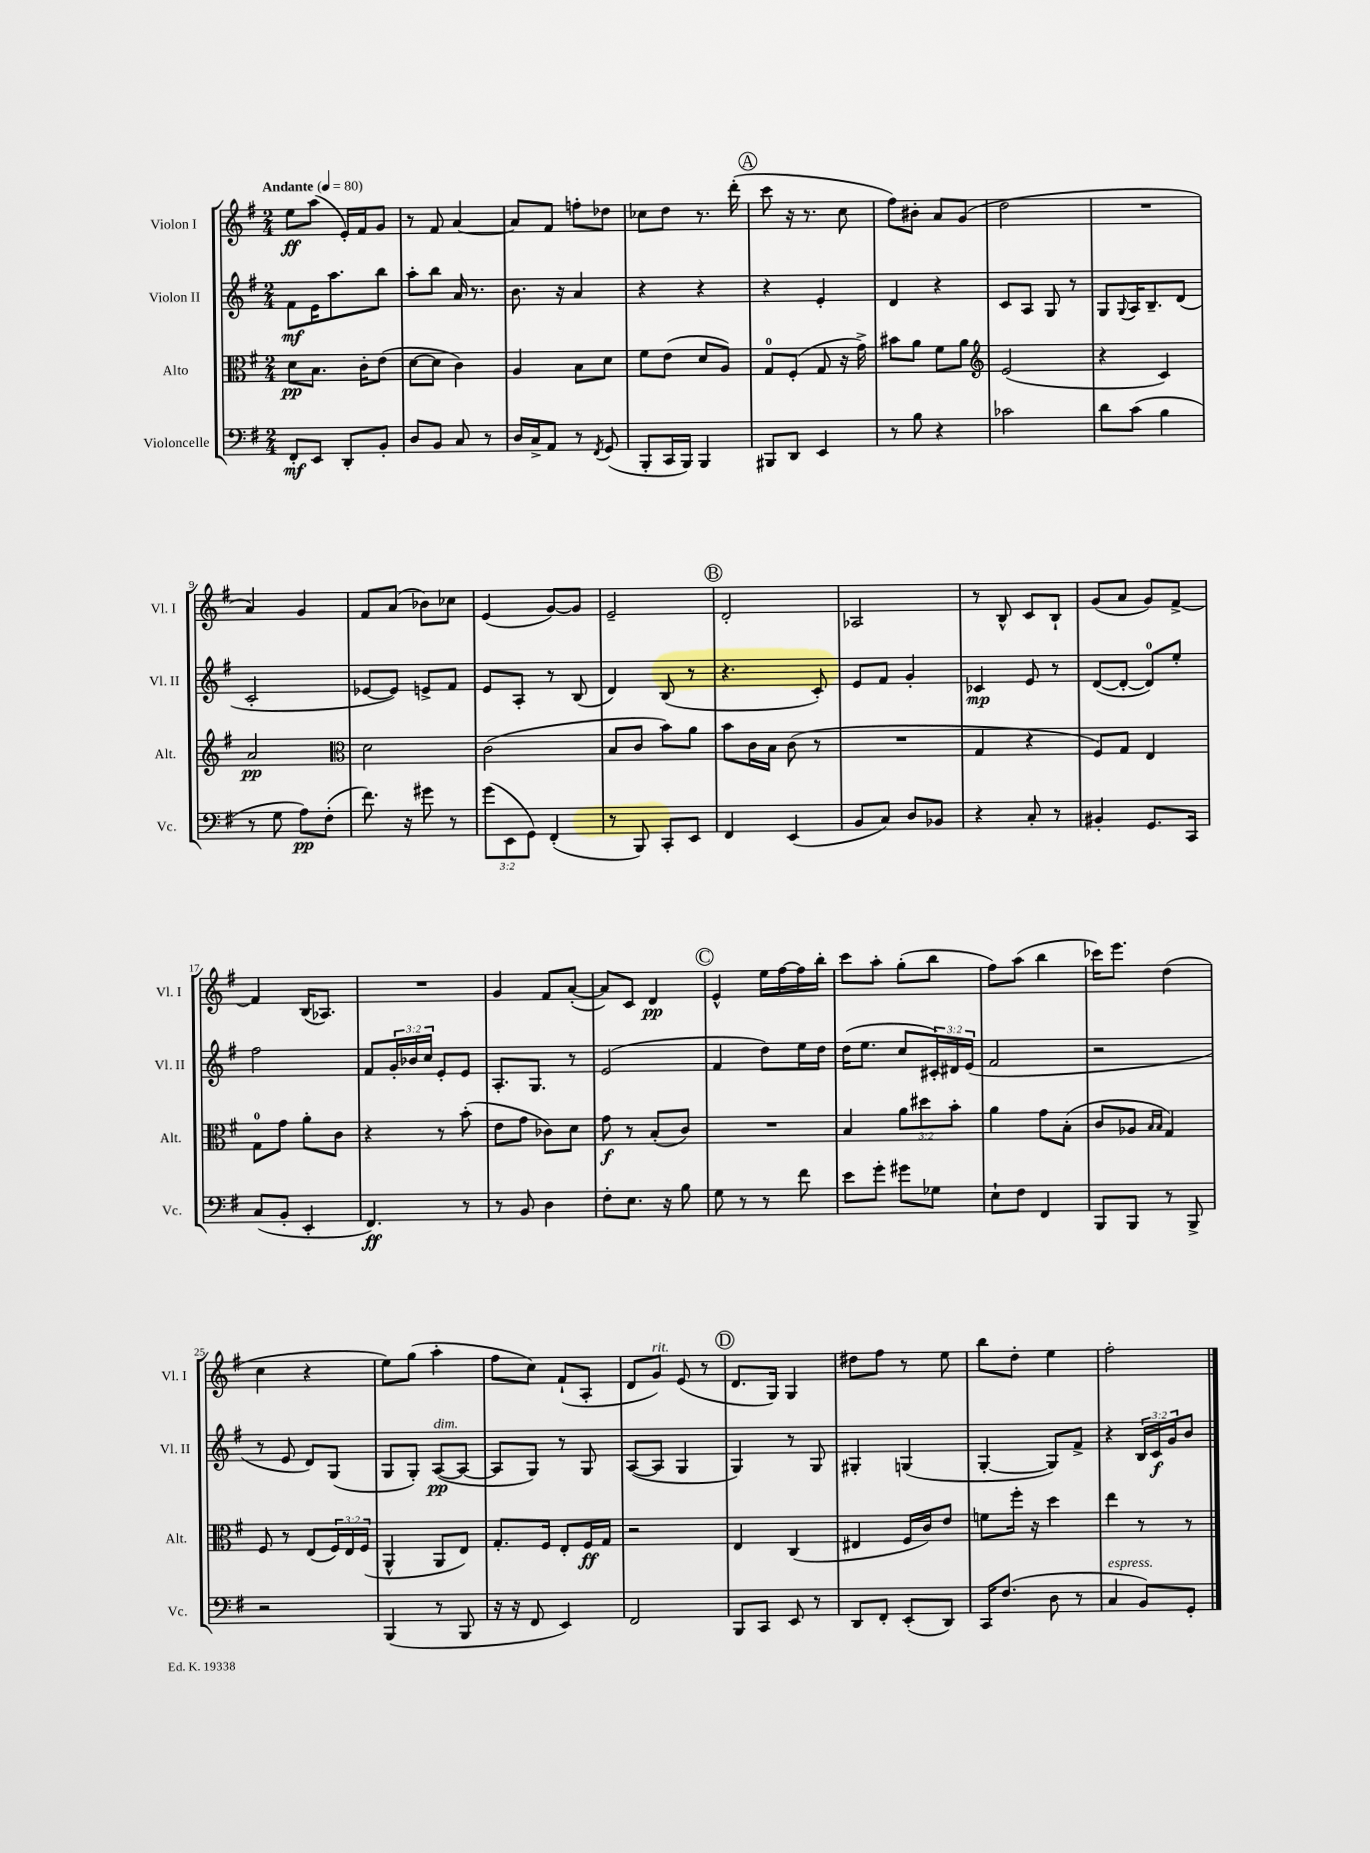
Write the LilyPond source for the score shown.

<<
\new StaffGroup <<
\new Staff = "s0" \with { instrumentName = "Violon I" shortInstrumentName = "Vl. I" } {
    \clef treble \key g \major \numericTimeSignature \time 2/4 \tempo "Andante" 4 = 80
    e''8\ff a''8( e'16-.) fis'16 g'8 |
    r8 fis'8 a'4~ |
    a'8 fis'8 f''8-. des''8 |
    ces''8 d''8 r8. d'''16-.( |
    \mark \markup { \circle "A" } c'''8 r16 r8. c''8 |
    fis''8) bis'8-. a'8 g'8( |
    d''2 |
    R2 |
    a'4) g'4 |
    fis'8 a'8( bes'8) ces''8 |
    e'4( g'8~) g'8 |
    e'2-- |
    \mark \markup { \circle "B" } d'2-. |
    aes2 |
    r8 b8-^ c'8 b8-! |
    g'8( a'8 g'8) fis'8~-> |
    fis'4 b16( aes8.) |
    R2 |
    g'4 fis'8 a'8~-.( |
    a'8) c'8 d'4\pp |
    \mark \markup { \circle "C" } e'4-^ e''16 fis''16~ fis''16 b''16-. |
    c'''8 a''8-. g''8-.( b''8 |
    fis''8) a''8( b''4 |
    ces'''16) e'''8. d''4( |
    c''4 r4 |
    e''8) g''8( a''4-. |
    fis''8 c''8) fis'8-!( a8-. |
    d'8 g'8^\markup { \italic "rit." }) e'8( r8 |
    \mark \markup { \circle "D" } d'8. g16) g4 |
    dis''8 fis''8 r8 e''8 |
    b''8 d''8-. e''4 |
    fis''2-. \bar "|." |
}
\new Staff = "s1" \with { instrumentName = "Violon II" shortInstrumentName = "Vl. II" } {
    \clef treble \key g \major \numericTimeSignature \time 2/4 \override Staff.TupletNumber.text = #tuplet-number::calc-fraction-text
    fis'8\mf e'16 a''8. b''8 |
    a''8-. b''8 a'16 r8. |
    b'8. r16 a'4 |
    r4 r4 |
    \mark \markup { \circle "A" } r4 e'4-. |
    d'4 r4 |
    c'8 a8 g8 r8 |
    g8 \appoggiatura { g8 } a16 b8.-- d'8( |
    c'2-. |
    ees'8~ ees'8) e'8-> fis'8 |
    e'8 a8-. r8 b8( |
    d'4) b8( r8 |
    \mark \markup { \circle "B" } r4. c'8-.) |
    e'8 fis'8 g'4-. |
    ces'4\mp e'8 r8 |
    d'8~( d'8~-. d'8-0) e''8-. |
    fis''2 |
    fis'8 \tuplet 3/2 { g'16-. bes'16 c''16 } e'8-. e'8 |
    a8.-. g8. r8 |
    e'2( |
    \mark \markup { \circle "C" } fis'4 d''8) e''16 d''16 |
    d''16( e''8. c''8 \tuplet 3/2 { cis'16-.) dis'16 e'16( } |
    fis'2 |
    r2 |
    r8 e'8 d'8) g8( |
    g8 g8-.) a8~\pp^\markup { \italic "dim." }( a8~ |
    a8 g8) r8 g8 |
    a8~( a8 g4 |
    \mark \markup { \circle "D" } g4) r8 g8 |
    gis4-. g4( |
    g4~-. g8) fis'8-> |
    r4 \tuplet 3/2 { b16 c'16\f g'16 } b'8 \bar "|." |
}
\new Staff = "s2" \with { instrumentName = "Alto" shortInstrumentName = "Alt." } {
    \clef alto \key g \major \numericTimeSignature \time 2/4 \override Staff.TupletNumber.text = #tuplet-number::calc-fraction-text
    d'8\pp b8. c'16-. e'8( |
    d'8~ d'8 c'4) |
    a4 b8 d'8 |
    fis'8 e'8( d'8 a8) |
    \mark \markup { \circle "A" } g8-0 fis8-.( g8 r16 g'16->) |
    bis'8 a'8 fis'8 a'8 |
    \clef treble e'2( |
    r4 c'4) |
    a'2\pp |
    \clef alto d'2 |
    c'2( |
    b8 c'8 b'8) a'8 |
    \mark \markup { \circle "B" } b'8 c'16 b16 c'8( r8 |
    R2 |
    g4 r4 |
    fis8) g8 e4 |
    g8-0 g'8 a'8-. c'8 |
    r4 r8 b'8-.( |
    e'8 g'8 ces'8) d'8 |
    g'8\f r8 b8-.( c'8) |
    \mark \markup { \circle "C" } R2 |
    b4 \tuplet 3/2 { a'8 dis''8 b'8-. } |
    a'4 g'8 b8-.( |
    c'8 aes8 \grace { b16 b16 } g4) |
    fis8 r8 e8( \tuplet 3/2 { fis16) e16 fis16( } |
    a,4-^ a,8 e8) |
    g8.-. fis16 e8-. fis16\ff g16 |
    r2 |
    \mark \markup { \circle "D" } e4 c4( |
    eis4 fis16 c'16) e'8 |
    f'8 fis''16-. r16 d''4 |
    e''4 r8 r8 \bar "|." |
}
\new Staff = "s3" \with { instrumentName = "Violoncelle" shortInstrumentName = "Vc." } {
    \clef bass \key g \major \numericTimeSignature \time 2/4 \override Staff.TupletNumber.text = #tuplet-number::calc-fraction-text
    fis,8-.\mf e,8 d,8-. b,8-. |
    d8 b,8 c8 r8 |
    d16 c16-> a,8 r8 \acciaccatura { fis,8 } g,8( |
    b,,8-. c,16 b,,16) b,,4 |
    \mark \markup { \circle "A" } bis,,8 d,8 e,4 |
    r8 b8 r4 |
    ces'2 |
    d'8 c'8( b4 |
    r8 g8 a8\pp) fis8-.( |
    fis'8.) r16 gis'8 r8 |
    \tuplet 3/2 { g'8( e,8 g,8) } fis,4-.( |
    r8 b,,8) c,8-. e,8 |
    \mark \markup { \circle "B" } fis,4 e,4( |
    b,8 c8) d8 bes,8 |
    r4 c8-. r8 |
    bis,4-. g,8. c,16 |
    c8( b,8-. e,4-. |
    fis,4.\ff) r8 |
    r8 b,8 d4 |
    fis8-. e8. r16 b8 |
    \mark \markup { \circle "C" } g8 r8 r8 fis'8 |
    e'8 g'8-. gis'8 ges8 |
    e8-! fis8 fis,4 |
    b,,8 b,,8 r8 b,,8-> |
    r2 |
    b,,4( r8 b,,8 |
    r16 r16 fis,8 e,4) |
    fis,2 |
    \mark \markup { \circle "D" } b,,8 c,8 e,8 r8 |
    d,8 fis,8-. e,8-.( d,8) |
    c,16 fis8.( d8 r8 |
    c4^\markup { \italic "espress." } b,8) g,8-. \bar "|." |
}
>>
>>
